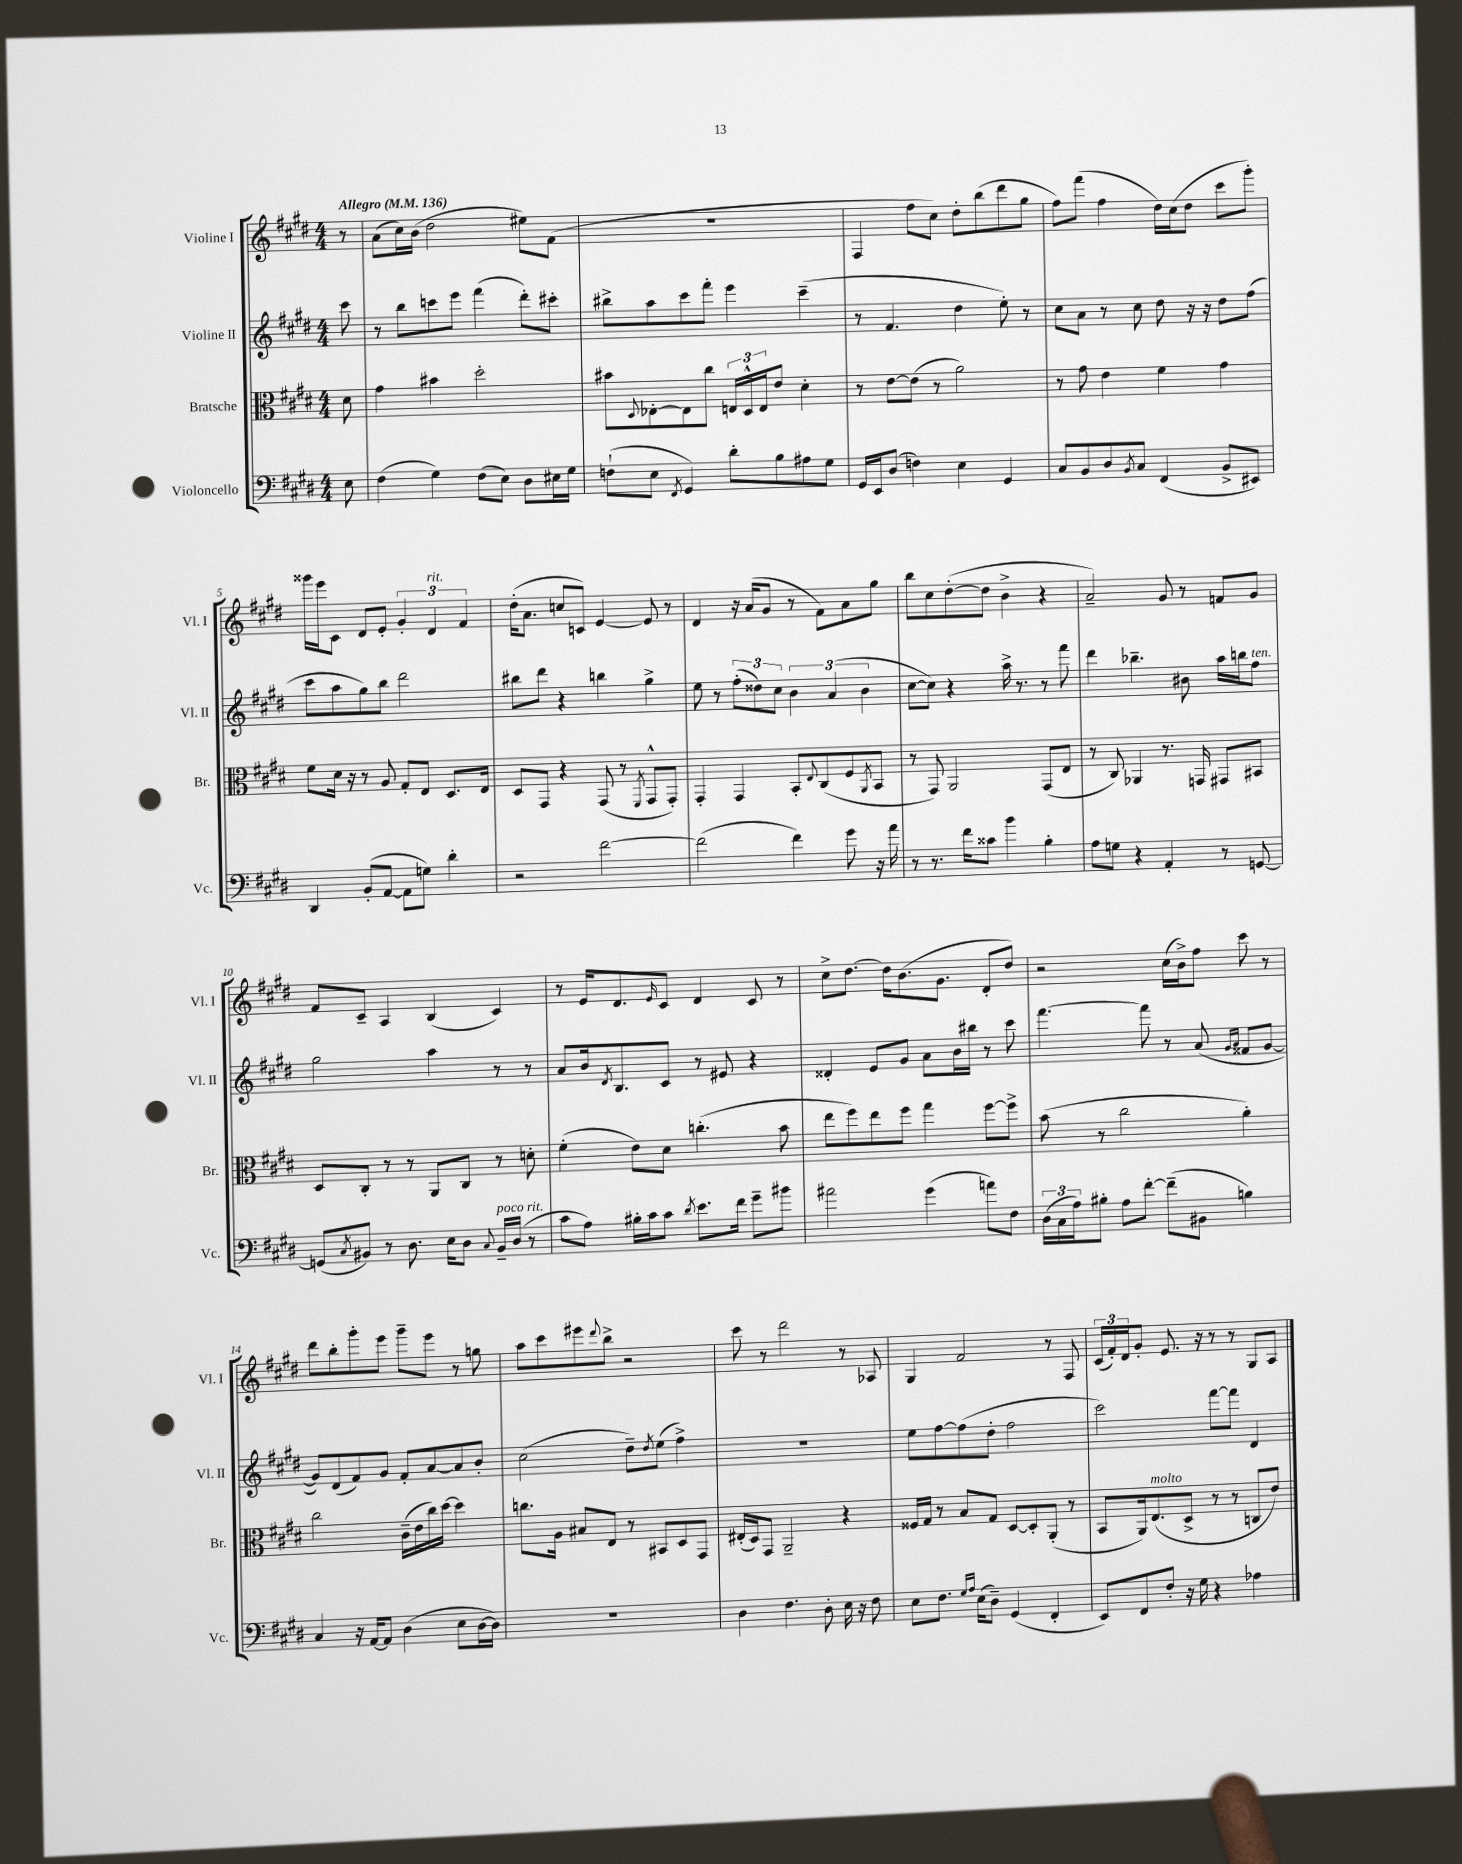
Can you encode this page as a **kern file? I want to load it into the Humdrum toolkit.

**kern	**kern	**kern	**kern
*part4	*part3	*part2	*part1
*staff4	*staff3	*staff2	*staff1
*I"Violoncello	*I"Bratsche	*I"Violine II	*I"Violine I
*I'Vc.	*I'Br.	*I'Vl. II	*I'Vl. I
*clefF4	*clefC3	*clefG2	*clefG2
*k[f#c#g#d#]	*k[f#c#g#d#]	*k[f#c#g#d#]	*k[f#c#g#d#]
*M4/4	*M4/4	*M4/4	*M4/4
*MM136	*MM136	*MM136	*MM136
=	=	=	=
!	!	!	!LO:TX:a:B:t=Allegro
8E\	8d#\	8ccc#\	8r
=1	=1	=1	=1
(4F#\	4g#\	8r	(8a\L
.	.	8bb\L	16cc#\L)
.	.	.	(16b\JJ
4G#\)	4b#X\	8cccn\	2dd#\
.	.	8eee\J	.
(8F#\L	2dd#'\	(4fff#\	.
8E\J)	.	.	.
8D#\L	.	8ddd#'\L)	8ee#X\L)
16E#X\L	.	8ccc#X'\J	(8f#\J
16G#\JJ	.	.	.
=2	=2	=2	=2
(8Fn`\L	8b#X\L	8bb#X^\L	1r
.	8qqD#/	.	.
8E\J	[8E-X'\	8aa\	.
8qFF#/	.	.	.
4GG#/)	8E-\]	8ccc#\	.
.	8cc#\J	8fff#'\J	.
8d#'\L	24En/LL	4eee\	.
.	24D#^^/	.	.
.	24E/J	.	.
8B\	8e/J	.	.
8A#X\	4d#'\	(4ccc#~\	.
8G#\J	.	.	.
=3	=3	=3	=3
16GG#/LL	8r	8r	4F#/
16EE/J	.	.	.
(8D#/J	[8e\L	4.f#/	.
4Fn\)	(8e\J]	.	8ff#\L
.	8r	.	8cc#\J)
4E\	2a\)	4dd#\	8dd#'\L
.	.	.	(8bb\
4GG#/	.	8ee'\)	8ddd#\
.	.	8r	8gg#\J
=4	=4	=4	=4
8C#/L	8r	8cc#\L	8ff#\L)
8BB/	8g#\	8a\J	(8fff#\J
8D#/	4e\	8r	4ff#\
8qBB/	.	.	.
8C#/J	.	8cc#\	.
(4FF#/	4f#\	8dd#\	16dd#\LL)
.	.	.	(16cc#\J
.	.	16r	8dd#\J
.	.	16r	.
8BB^/L	4g#\	8dd#\L	8ccc#\L
8EE#X/J)	.	(8ff#\J	8ggg#'\J)
!!LO:LB:g=z
=5	=5	=5	=5
4DD#/	8f#\L	8ccc#\L	16ggg##X\LL
.	.	.	16eee\J
.	16d#\Jk	8aa\	8c#\J
.	16r	.	.
(8BB'/L	8r	8gg#\)	8d#/L
[8AA/J	8A/	8bb\J	8e'/J
8AA\L]	8G#'/L	2ddd#\	6g#'/
8Gn\J)	8E/J	.	.
!	!	!	!LO:TX:a:i:t=rit.
.	.	.	6d#/
4d#'\	8.D#/L	.	.
.	.	.	6f#/
.	16E/Jk	.	.
=6	=6	=6	=6
2r	8D#/L	8bb#X\L	(16dd#'\KL
.	.	.	8.a\J
.	8GG#/J	8ddd#\J	.
.	4r	4r	8ccn/L
.	.	.	8cn/J)
[2f#\	(8GG#/	4bbn\	[4e/
.	8r	.	.
.	8qFF#/	.	.
.	8GG#^^/L	4gg#^\	8e/]
.	8GG#'/J)	.	8r
=7	=7	=7	=7
(2f#\]	4GG#'/	8ee\	4d#/
.	.	8r	.
.	4GG#/	(12ff#'\L	16r
.	.	.	(16a/KL
.	.	12dd##X\)	.
.	.	.	8g#/J
.	.	12cc#\J	.
4f#\)	8BB'/L	6b\	8r
.	8qqE/	.	.
.	(8C#/	.	8f#\L)
.	.	(6a/	.
8g#\	8F#/	.	8a\
.	.	6b\	.
.	8qAA/	.	.
16r	8BB/J	.	8gg#\J
16a\	.	.	.
=8	=8	=8	=8
8r	8r	[8cc#\L	8bb\L
8.r	8GG#/)	8cc#\J])	8cc#\
.	2AA/	4r	([8dd#'\
16f#\KL	.	.	.
8c##X\J	.	.	8dd#\J]
4b\	.	16aa^\	4b^\
.	.	8.r	.
4B'\	(8GG#/L	8r	4r
.	8E/J	8fff#\	.
=9	=9	=9	=9
8A\L	8r	4ddd#\	2a~/)
8Gn\J	8C#/)	.	.
4r	4AA-X/	4.bb-X~\	.
4AA'/	8.r	.	8g#/
.	.	8b#X\	8r
.	16GGn/	.	.
8r	8GG#X/L	16aa\LL	8fn/L
.	.	16bbn\J	.
!	!	!LO:TX:a:i:t=ten.	!
[8GGn/	8BB#X/J	8ff#\J	8g#/J
!!LO:LB:g=z
=10	=10	=10	=10
(8GGn/L]	8D#/L	2gg#\	8f#/L
8qC#/	.	.	.
8BB#X/J)	8C#'/J	.	8c#~/J
8r	8r	.	4A/
8.D#\	8r	.	.
.	8AA/L	4aa\	(4B/
16E\KL	.	.	.
8D#\J	8C#/J	.	.
8qqC#/	.	.	.
!LO:TX:a:i:t=poco rit.	!	!	!
16BB#~/LL	8r	8r	4c#/)
(16D#/JJ	.	.	.
8r	8dn'\	8r	.
=11	=11	=11	=11
8c#\L	(4f#'\	8a/L	8r
8A\J)	.	16b/k	16e/KL
.	.	8qd#/	.
.	.	8.B/	8.d#/
16B#X'\LL	8e\L)	.	.
16c#\J	.	.	.
.	.	.	16qqe/
8c#\J	8d#\J	8c#/J	8c#/J
8qd#/	.	.	.
8.e\L	(4.ccn'\	8r	4d#/
.	.	8e#X/	.
16f#\Jk	.	.	.
8g#~\L	.	4r	8c#/
8b#X\J	8b\	.	8r
=12	=12	=12	=12
2a#X\	8ee\L	4d##X'/	8cc#^\L
.	8ff#\)	.	[8.dd#\J
.	8ee\	8e/L	.
.	.	.	16dd#\KL]
.	8ff#\J	8g#/J	(8.b\
(4g#\	4gg#\	8a\L	.
.	.	.	8.g#\J
.	.	16b\L	.
.	.	16bb#X\JJ	.
8an\L)	[8ff#\L	8r	8d#'/L
8F#\J	8ff#^\J]	8ccc#\	8dd#/J)
=13	=13	=13	=13
(24D#\LL	(8b\	[4.fff#\	2r
24C#\	.	.	.
24A\J)	.	.	.
8B#X'\J	8r	.	.
8A\L	2cc#\	.	.
[8f#'\J	.	8fff#\]	.
(8f#~\L]	.	8r	(16cc#\LL
.	.	.	16b^\J)
8BB#X\J	.	(8a/	8ff#\J
.	.	16qqg#/LL	.
.	.	16qqa/JJ	.
4Bn\)	4a'\)	8f##X/L	8ccc#\
.	.	[8g#/J	8r
!!LO:LB:g=z
=14	=14	=14	=14
4C#/	2cc#\	8g#/L])	8ddd#\L
.	.	(8d#/	8bb'\
16r	.	8f#/)	8ggg#'\
[16AA/KL	.	.	.
8AA/J]	.	8g#/J	8eee\J
(4D#\	(16c#~\LL	8f#'/L	8ggg#~\L
.	16e\	.	.
.	16cc#\)	[8a/	8eee\J
.	[16dd#\JJ	.	.
8E\L	4dd#\]	8a/]	8r
[16D#\L	.	8b'/J	8ggn\
16D#\JJ])	.	.	.
=15	=15	=15	=15
1r	8.ccn\L	(2cc#\	8aa\L
.	.	.	8ccc#\
.	16A\Jk	.	.
.	8B#X/L	.	8eee#X\
.	.	.	8qqddd#/
.	8E/J	.	8bb^\J
.	8r	8dd#~\L)	2r
.	.	8qdd#/	.
.	8BB#X/L	(8ee\J	.
.	8D#/	4ff#^\)	.
.	8GG#/J	.	.
=16	=16	=16	=16
4D#\	(16E#X'/LL	1r	8ccc#\
.	16D#/J)	.	.
.	8GG#/J	.	8r
4.F#\	2AA~/	.	2ddd#\
8D#'\	.	.	.
16E\	4r	.	8r
16r	.	.	.
8F#\	.	.	8A-X/
=17	=17	=17	=17
8E\L	16F##X/LL	8ee\L	4G#/
.	16G#/JJ	.	.
8.F#\J	8r	[8ff#\	.
.	8B/L	(8ff#\]	2f#/
16qqG#/LL	.	.	.
16qqA/JJ	.	.	.
(16E\KL	.	.	.
8D#~\J)	8G#/J	8dd#'\J	.
(4GG#/	[8D#/L	2ff#\	.
.	8D#'/]	.	.
4FF#'/	(8AA'/J	.	8r
.	8r	.	8F#/
=18	=18	=18	=18
8EE/L)	8BB/L	2ccc#\)	(24c#/LL
.	.	.	24f#'/)
.	.	.	24d#/J
8FF#/	16AA/k)	.	8g#'/J
!	!LO:TX:a:i:t=molto	!	!
.	(8.E/	.	.
8F#'/J	.	.	8.e/
16r	8D#^/J	.	.
16G#\	.	.	16r
4r	8r	[8fff#\L	8r
.	8r	8fff#\J]	8r
4A-X\	8Cn/L	4d#/	8G#/L
.	8e/J)	.	8A/J
==	==	==	==
*-	*-	*-	*-
